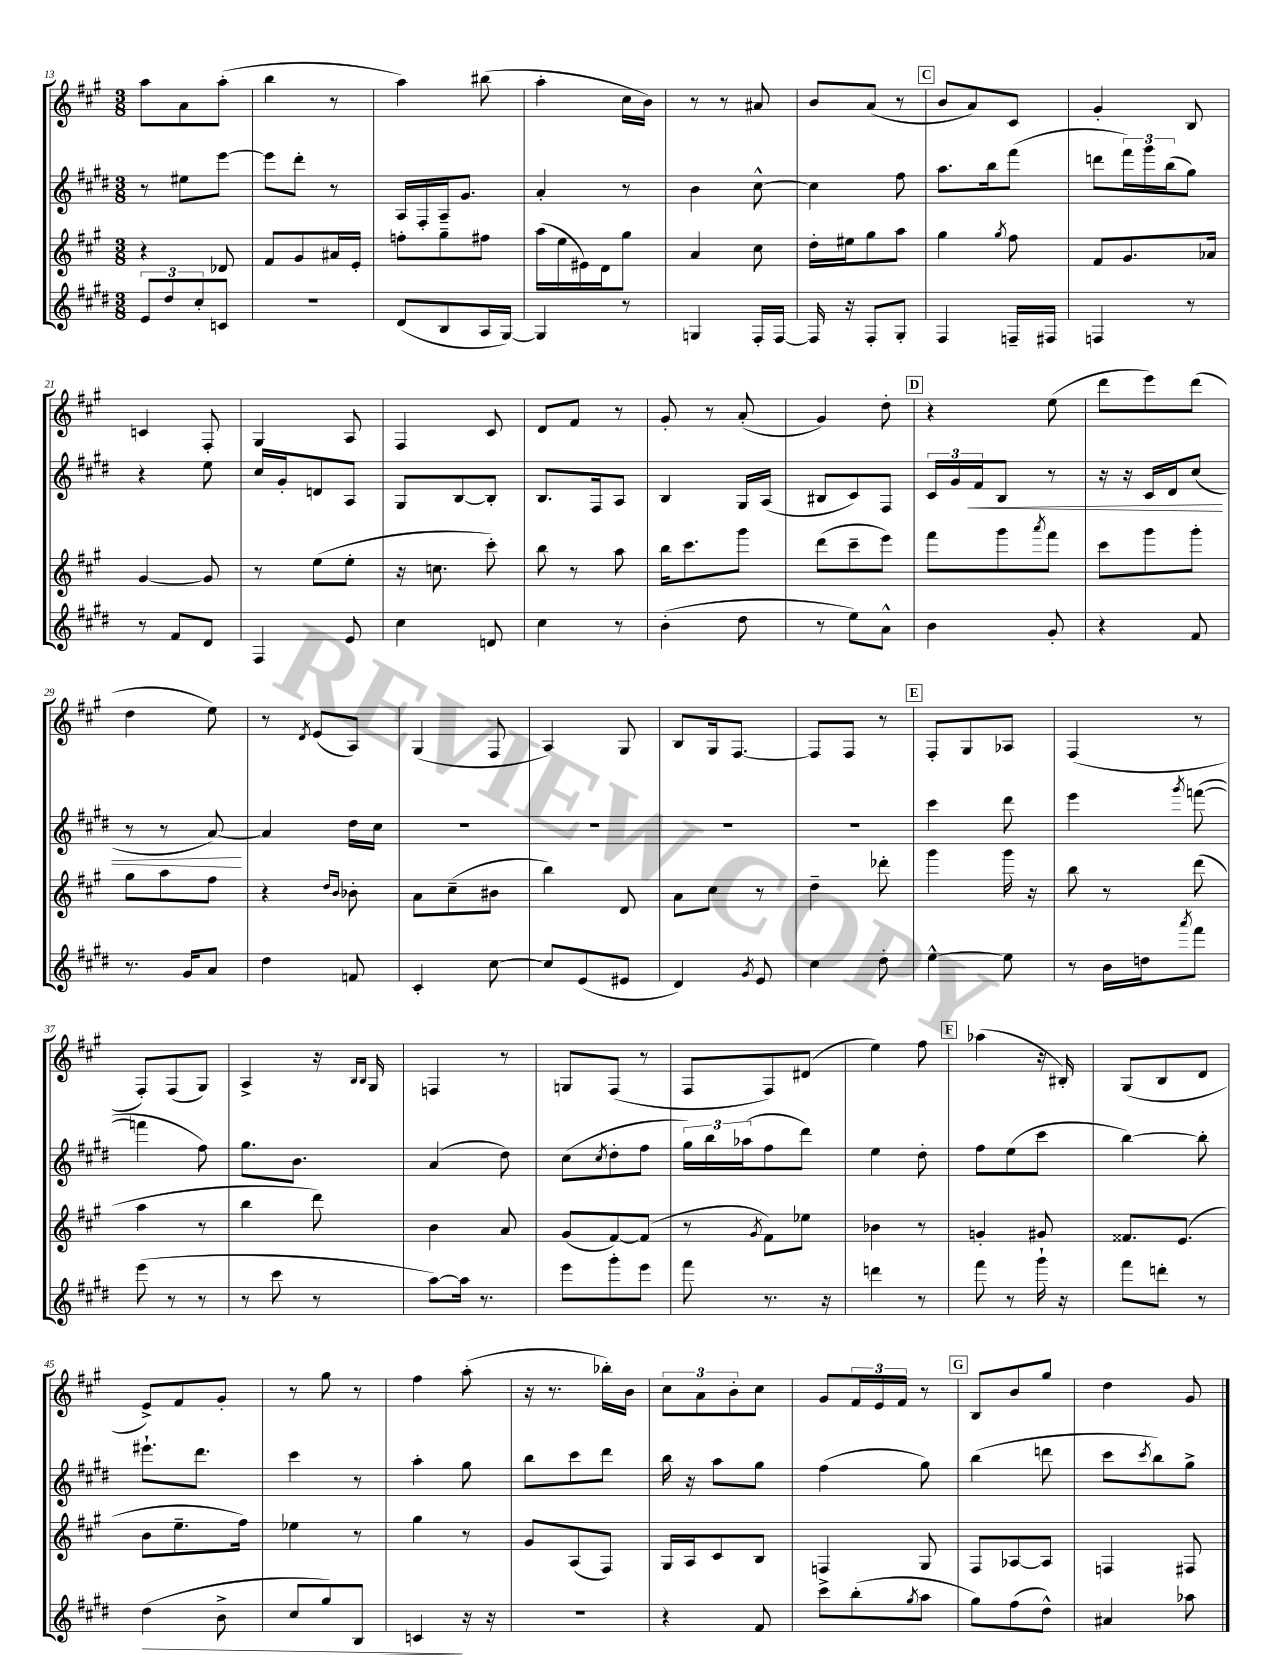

**kern	**kern	**kern	**kern
*staff4	*staff3	*staff2	*staff1
*clefG2	*clefG2	*clefG2	*clefG2
*k[f#c#g#d#]	*k[f#c#g#]	*k[f#c#g#d#]	*k[f#c#g#]
*M3/8	*M3/8	*M3/8	*M3/8
12e	4r	8r	8aa
12dd#	.	.	.
.	.	8ee#	8a
12cc#'	.	.	.
8c	8d-	[8eee	(8aa'
=	=	=	=
4.r	8f#	8eee]	4bb
.	8g#	8ddd#'	.
.	16a#	8r	8r
.	16e'	.	.
=	=	=	=
(8d#	8ff'	16A	4aa)
.	.	16F#'	.
8B	8gg#~	16A~	.
.	.	8.g#	.
16A	8ff#	.	(8bb#
[16G#)	.	.	.
=	=	=	=
4G#]	(16aa	4a'	4aa'
.	16ee	.	.
.	16e#)	.	.
.	16d	.	.
8r	8gg#	8r	16cc#
.	.	.	16b)
=	=	=	=
4G	4a	4b	8r
.	.	.	8r
16F#'	8cc#	[8cc#^^	8a#
[16F#	.	.	.
=	=	=	=
16F#]	16dd'	4cc#]	8b
16r	16ee#	.	.
8F#'	8gg#	.	(8a
8G#'	8aa	8ff#	8r
=	=	=	=
4F#	4gg#	8.aa	8b
.	.	.	8a)
.	.	16bb	.
.	8qgg#	.	.
16F~	8ff#	(8fff#	8c#
16F#	.	.	.
=	=	=	=
4F	8f#	8ddd	4g#'
.	8.g#	24fff#)	.
.	.	24ggg#	.
.	.	(24bb	.
8r	.	8gg#)	8B
.	16a-	.	.
=	=	=	=
8r	[4g#	4r	4c
8f#	.	.	.
8d#	8g#]	8ee	8F#'
=	=	=	=
4F#	8r	16cc#	4G#
.	.	16g#'	.
.	(8ee	8d	.
8e	8ee'	8A	8A
=	=	=	=
4cc#	16r	8G#	4F#
.	8.cc	.	.
.	.	[8B	.
8d	8ccc#')	8B']	8c#
=	=	=	=
4cc#	8bb	8.B	8d
.	8r	.	8f#
.	.	16F#	.
8r	8aa	8A	8r
=	=	=	=
(4b'	16bb	4B	8g#'
.	8.ccc#	.	.
.	.	.	8r
8dd#	8ggg#	16G#	(8a'
.	.	(16A	.
=	=	=	=
8r	(8ddd	8B#	4g#)
8ee)	8ccc#~	8c#)	.
8a^^	8eee)	8F#	8dd'
=	=	=	=
4b	8fff#	24c#	4r
.	.	24g#	.
.	.	24f#	.
.	8ggg#	8B	.
.	8qaaa	.	.
8g#'	8fff#	8r	(8ee
=	=	=	=
4r	8ccc#	16r	8ddd
.	.	16r	.
.	8ggg#	16c#	8eee)
.	.	16d#	.
8f#	8ggg#'	(8cc#	(8ddd
=	=	=	=
8.r	8gg#	8r	4dd
.	8aa	8r	.
16g#	.	.	.
8a	8ff#	[8a)	8ee)
=	=	=	=
4dd#	4r	4a]	8r
.	.	.	8qd
.	.	.	(8e
.	16qqdd	.	.
.	16qqb	.	.
8f	8b-'	16dd#	8A)
.	.	16cc#	.
=	=	=	=
4c#'	8a	4.r	(4G#
.	(8cc#~	.	.
[8cc#	8b#	.	8F#
=	=	=	=
8cc#]	4bb)	4.r	4A)
(8e	.	.	.
8e#	8d	.	8G#
=	=	=	=
4d#)	8a	4.r	8B
.	8cc#	.	16G#
.	.	.	[8.F#
8qg#	.	.	.
8e	8r	.	.
=	=	=	=
4cc#	4dd~	4.r	8F#]
.	.	.	8F#
8dd#'	8ddd-'	.	8r
=	=	=	=
[4ee^^	4ggg#	4ccc#	8F#'
.	.	.	8G#
8ee]	16ggg#	8ddd#	8A-
.	16r	.	.
=	=	=	=
8r	8bb	4eee	(4F#
16b	8r	.	.
16dd	.	.	.
8qaaa	.	8qggg#	.
8fff#	(8ddd	([8fff	8r
=	=	=	=
(8eee	4aa	4fff]	8F#')
8r	.	.	(8F#
8r	8r	8ff#)	8G#)
=	=	=	=
8r	4bb	8.gg#	4A^
8ccc#	.	.	.
.	.	8.b	.
8r	8ddd)	.	16r
.	.	.	16qqB
.	.	.	16qqB
.	.	.	16G#
=	=	=	=
[8aa)	4b	(4a	4F
16aa]	.	.	.
8.r	.	.	.
.	8a	8dd#)	8r
=	=	=	=
8eee	(8g#	(8cc#	8G
.	.	8qcc#	.
8ggg#'	[8f#)	8dd#'	(8F#
8eee	(8f#]	8ff#	8r
=	=	=	=
8fff#	8r	24gg#)	8F#
.	.	24bb	.
.	.	(24aa-	.
.	8qg#	.	.
8.r	8f#)	8ff#	8F#)
.	8ee-	8ddd#)	(8d#
16r	.	.	.
=	=	=	=
4ddd	4b-	4ee	4ee)
8r	8r	8dd#'	8ff#
=	=	=	=
8fff#	4g'	8ff#	(4aa-
8r	.	(8ee	.
16ggg#`	8g#	8ccc#	16r
16r	.	.	16B#')
=	=	=	=
8fff#	8.f##	[4bb)	(8G#
8ddd'	.	.	8B
.	(8.e	.	.
8r	.	8bb']	8d
=	=	=	=
(4dd#	8b	8.eee#`	8e^)
.	8.ee~	.	8f#
.	.	8.ddd#	.
8b^	.	.	8g#'
.	16ff#)	.	.
=	=	=	=
8cc#	4ee-	4ccc#	8r
8gg#)	.	.	8gg#
8B	8r	8r	8r
=	=	=	=
4c	4gg#	4aa'	4ff#
16r	8r	8gg#	(8aa'
16r	.	.	.
=	=	=	=
4.r	8g#	8bb	16r
.	.	.	8.r
.	(8A	8ccc#	.
.	8F#)	8ddd#	16bb-')
.	.	.	16b
=	=	=	=
4r	16G#	16bb	12cc#
.	16A	16r	.
.	.	.	12a
.	8c#	8aa	.
.	.	.	12b'
8f#	8B	8gg#	8cc#
=	=	=	=
8ccc#^	4F	(4ff#	8g#
(8bb'	.	.	24f#
.	.	.	24e
.	.	.	24f#
8qgg#	.	.	.
8aa	8G#	8gg#)	8r
=	=	=	=
8gg#)	8F#	(4bb	8B
(8ff#	[8A-	.	8b
8dd#^^)	8A-]	8ddd	8gg#
=	=	=	=
4a#	4F	8ccc#	4dd
.	.	8qccc#	.
.	.	8bb)	.
8aa-	8F#	8gg#^	8g#
==	==	==	==
*-	*-	*-	*-
